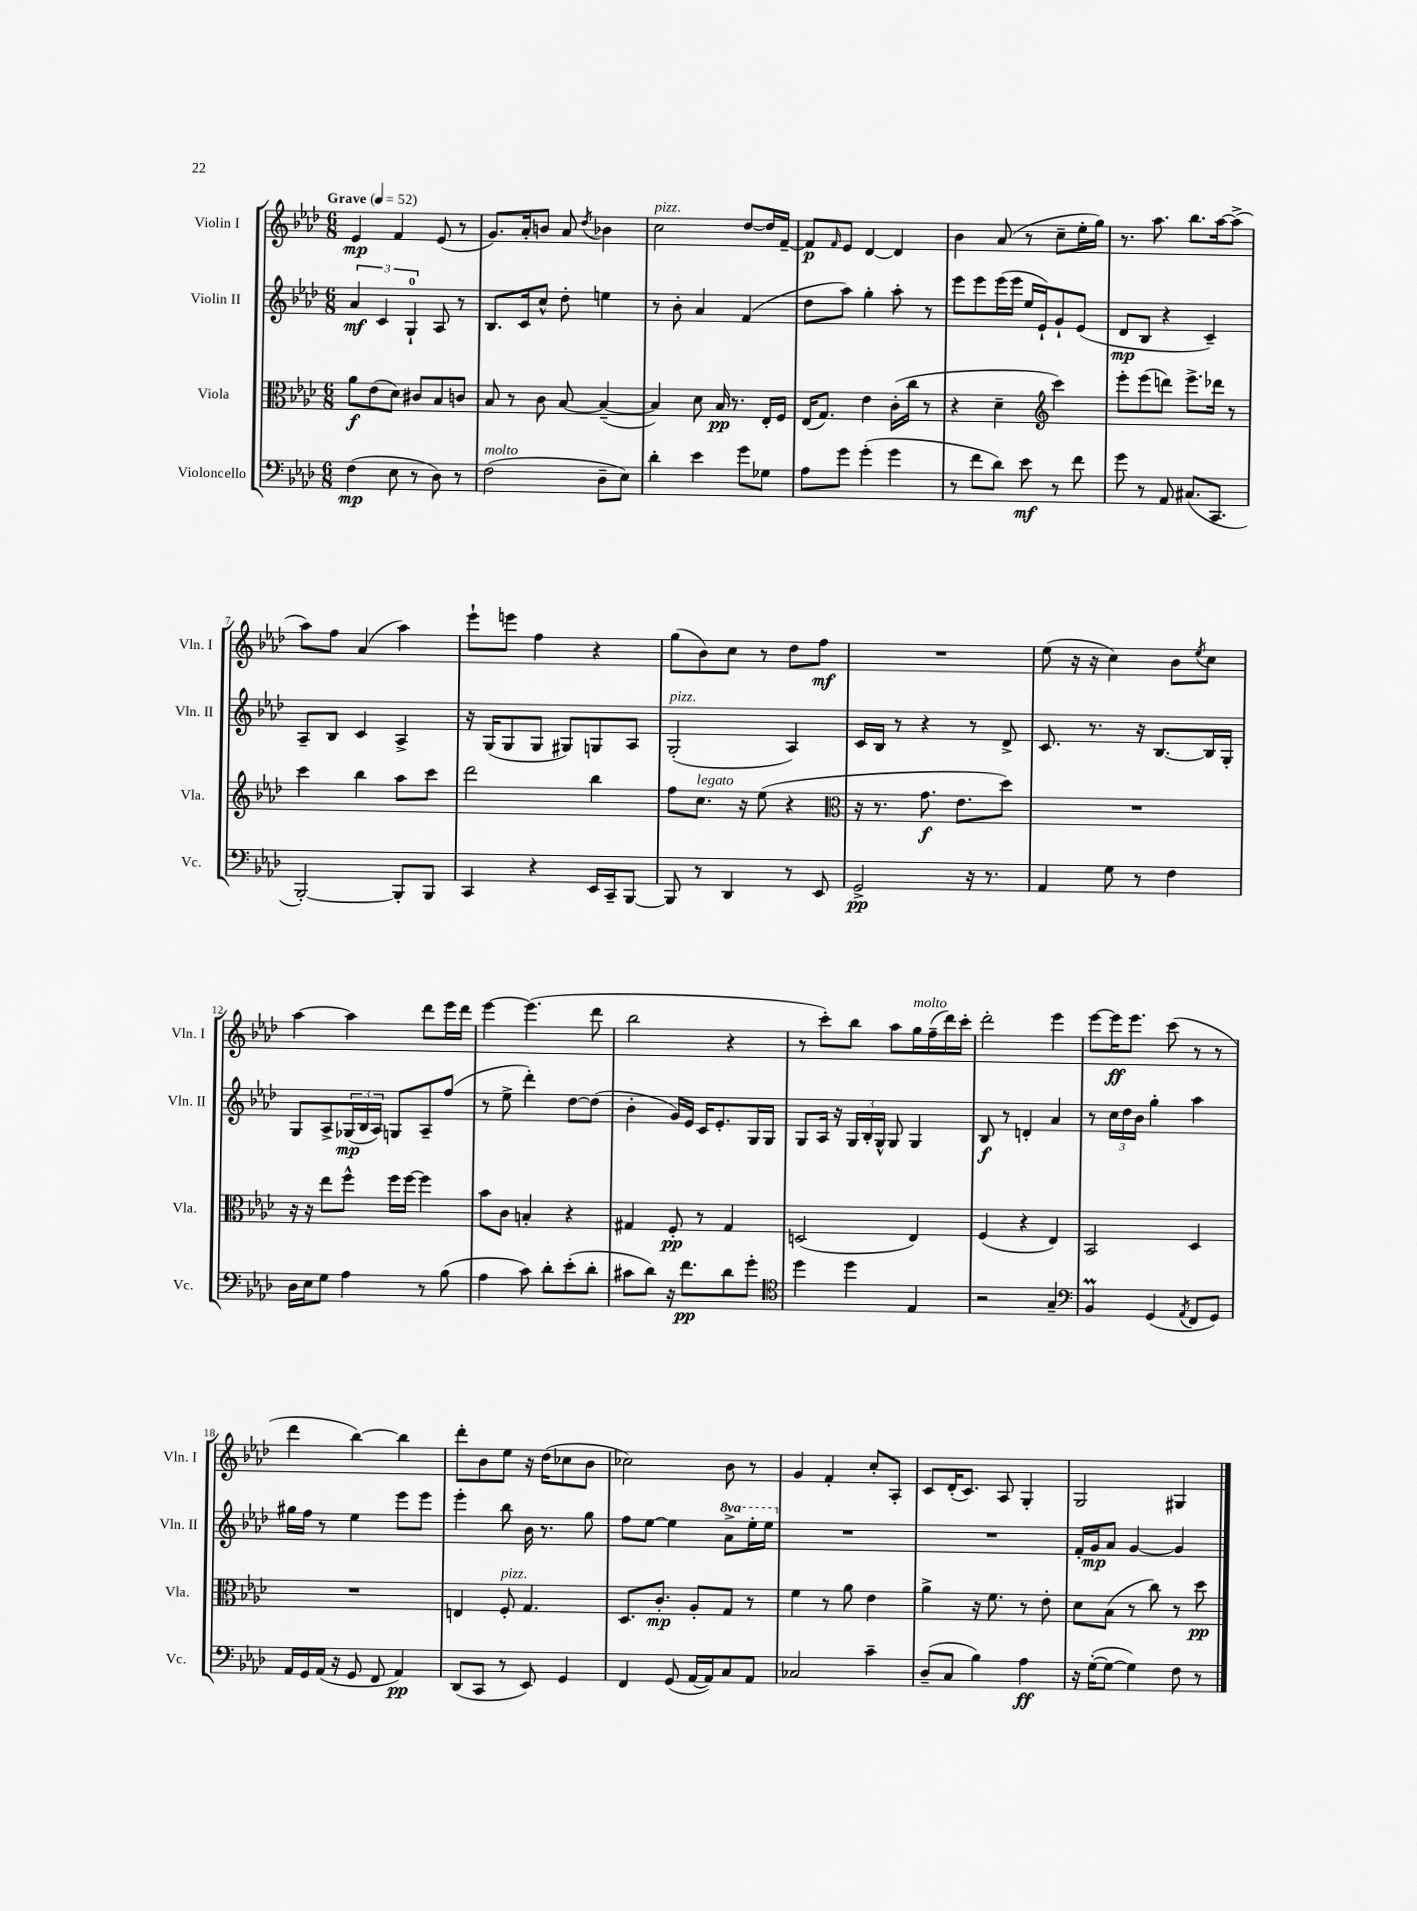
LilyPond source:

<<
\new StaffGroup <<
\new Staff = "s0" \with { instrumentName = "Violin I" shortInstrumentName = "Vln. I" } {
    \clef treble \key aes \major \numericTimeSignature \time 6/8 \tempo "Grave" 4 = 52
    ees'4\mp f'4 ees'8( r8 |
    g'8.) aes'16-. b'8 aes'8 \acciaccatura { des''8 } bes'4 |
    c''2^\markup { \italic "pizz." } des''8~ des''16 f'16~-- |
    f'8\p \grace { f'16 } ees'8 des'4~ des'4 |
    bes'4 aes'8( r8 c''8-- ees''16-. g''16) |
    r8. aes''8. bes''8. aes''16~ aes''8->( |
    aes''8) f''8 aes'4( aes''4) |
    ees'''8-! e'''8 f''4 r4 |
    g''8( bes'8) c''8 r8 des''8 f''8\mf |
    R2. |
    ees''8( r16 r16 c''4) bes'8 \acciaccatura { ees''8 } c''8 |
    aes''4~ aes''4 des'''8 ees'''16 des'''16 |
    ees'''4~ ees'''4.( des'''8 |
    bes''2 r4 |
    r8 c'''8-.) bes''8 aes''8 g''16^\markup { \italic "molto" } f''16--( des'''16) c'''16-. |
    des'''2-. ees'''4 |
    ees'''8~ ees'''16\ff ees'''8. c'''8( r8 r8 |
    des'''4 bes''4~) bes''4 |
    des'''8-. bes'8 ees''8 r16 des''16( ces''8 bes'8 |
    ces''2) bes'8 r8 |
    g'4 f'4-. c''8-. aes8-. |
    c'8 des'16-.( c'8.) aes8 g4-. |
    g2 gis4 \bar "|." |
}
\new Staff = "s1" \with { instrumentName = "Violin II" shortInstrumentName = "Vln. II" } {
    \clef treble \key aes \major \numericTimeSignature \time 6/8 \set Staff.ottavationMarkups = #ottavation-simple-ordinals
    \tuplet 3/2 { aes'4\mf c'4 g4-0-! } aes8 r8 |
    bes8. c'16 c''8-^ des''8-. e''4 |
    r8 bes'8-. aes'4 f'4( |
    des''8 aes''8) g''4-. aes''8-. r8 |
    ees'''8 ees'''8 ees'''16( ees'''16 ees''16 ees'16-!) g'8-! ees'8( |
    des'8\mp bes8 r4 c'4--) |
    aes8-- bes8 c'4 aes4-> |
    r16 g16( g8 g8 gis8) g8 aes8 |
    g2-.^\markup { \italic "pizz." }( aes4) |
    c'16 bes16 r8 r4 r8 des'8-> |
    c'8. r8. r16 bes8.~ bes16 g16-. |
    g8 aes8-> \tuplet 3/2 { ges16\mp( bes16 aes16) } g8 aes8-- f''8( |
    r8 ees''8-> des'''4-.) des''8~ des''8( |
    bes'4-. g'16) ees'16 c'16 ees'8.-. g16 g16 |
    g8 aes16 r16 \tuplet 3/2 { g16 bes16-. g16-^ } g8 g4 |
    bes8\f r8 d'4-. aes'4 |
    r8 \tuplet 3/2 { c''16 des''16 bes'16 } g''4-. aes''4 |
    gis''16 f''16 r8 ees''4 ees'''8 ees'''8 |
    ees'''4-. bes''8 bes'16 r8. g''8 |
    f''8 ees''8~ ees''4 \ottava #1 aes''8-> ees'''16-. ees'''16 \ottava #0 |
    R2. |
    R2. |
    f'16-. g'16\mp aes'8 g'4~ g'4 \bar "|." |
}
\new Staff = "s2" \with { instrumentName = "Viola" shortInstrumentName = "Vla." } {
    \clef alto \key aes \major \numericTimeSignature \time 6/8
    aes'8\f ees'8( des'8) cis'8 bes8 c'8 |
    bes8 r8 c'8 bes8~ bes4~--( |
    bes4) des'8 bes16\pp r8. ees16-. f16 |
    ees16( g8.) ees'4 c'16-.( c''16 r8 |
    r4 des'4-- \clef treble c'''4) |
    ees'''8-. ees'''8( d'''8) ees'''8.-> des'''16 r8 |
    c'''4 bes''4 aes''8 c'''8 |
    des'''2 bes''4 |
    f''8 c''8.^\markup { \italic "legato" } r16 ees''8( r4 |
    \clef alto r16 r8. g'8.\f ees'8. des''8) |
    R2. |
    r16 r16 ees''8 f''8-^ f''16 f''16~ f''4 |
    bes'8 c'8 b4-. r4 |
    gis4 f8-.\pp r8 gis4 |
    d2( ees4) |
    f4( r4 ees4) |
    bes,2 des4 |
    R2. |
    e4 f8-.^\markup { \italic "pizz." } g4. |
    des8. c'8.-.\mp aes8-. g8 r8 |
    f'4 r8 aes'8 ees'4 |
    aes'4-> r16 f'8. r8 ees'8-. |
    des'8 bes8( r8 c''8) r8 des''8\pp \bar "|." |
}
\new Staff = "s3" \with { instrumentName = "Violoncello" shortInstrumentName = "Vc." } {
    \clef bass \key aes \major \numericTimeSignature \time 6/8
    f4\mp( ees8 r8 des8) r8 |
    f2^\markup { \italic "molto" }( des8-- ees8) |
    des'4-. ees'4 g'8 ges8 |
    aes8 g'8 g'4-.( g'4 |
    r8 f'8 des'8) ees'8\mf r8 f'8 |
    g'8 r8 aes,8 cis8.( c,8. |
    bes,,2~-.) bes,,8-. bes,,8 |
    c,4 r4 ees,16 c,16-- bes,,8~ |
    bes,,8 r8 des,4 r8 ees,8 |
    g,2->\pp r16 r8. |
    aes,4 g8 r8 f4 |
    des16 ees16 g8 aes4 r8 bes8( |
    aes4 c'8) des'8-. ees'8-.( des'8-. |
    cis'8 des'8) r16 f'8.\pp des'8 g'8-. |
    \clef tenor des''4 des''4 ees4 |
    r2 g4-- |
    \clef bass bes,4\prall g,4( \acciaccatura { aes,8 } f,8 g,8) |
    aes,16 g,16 aes,16( r16 g,8 f,8 aes,4\pp) |
    des,8( c,8 r8 ees,8) g,4 |
    f,4 g,8( aes,16~ aes,16) c8 aes,8 |
    ces2 c'4-- |
    des8--( c8 bes4) aes4\ff |
    r16 g16~-.( g8~ g4) f8 r8 \bar "|." |
}
>>
>>
